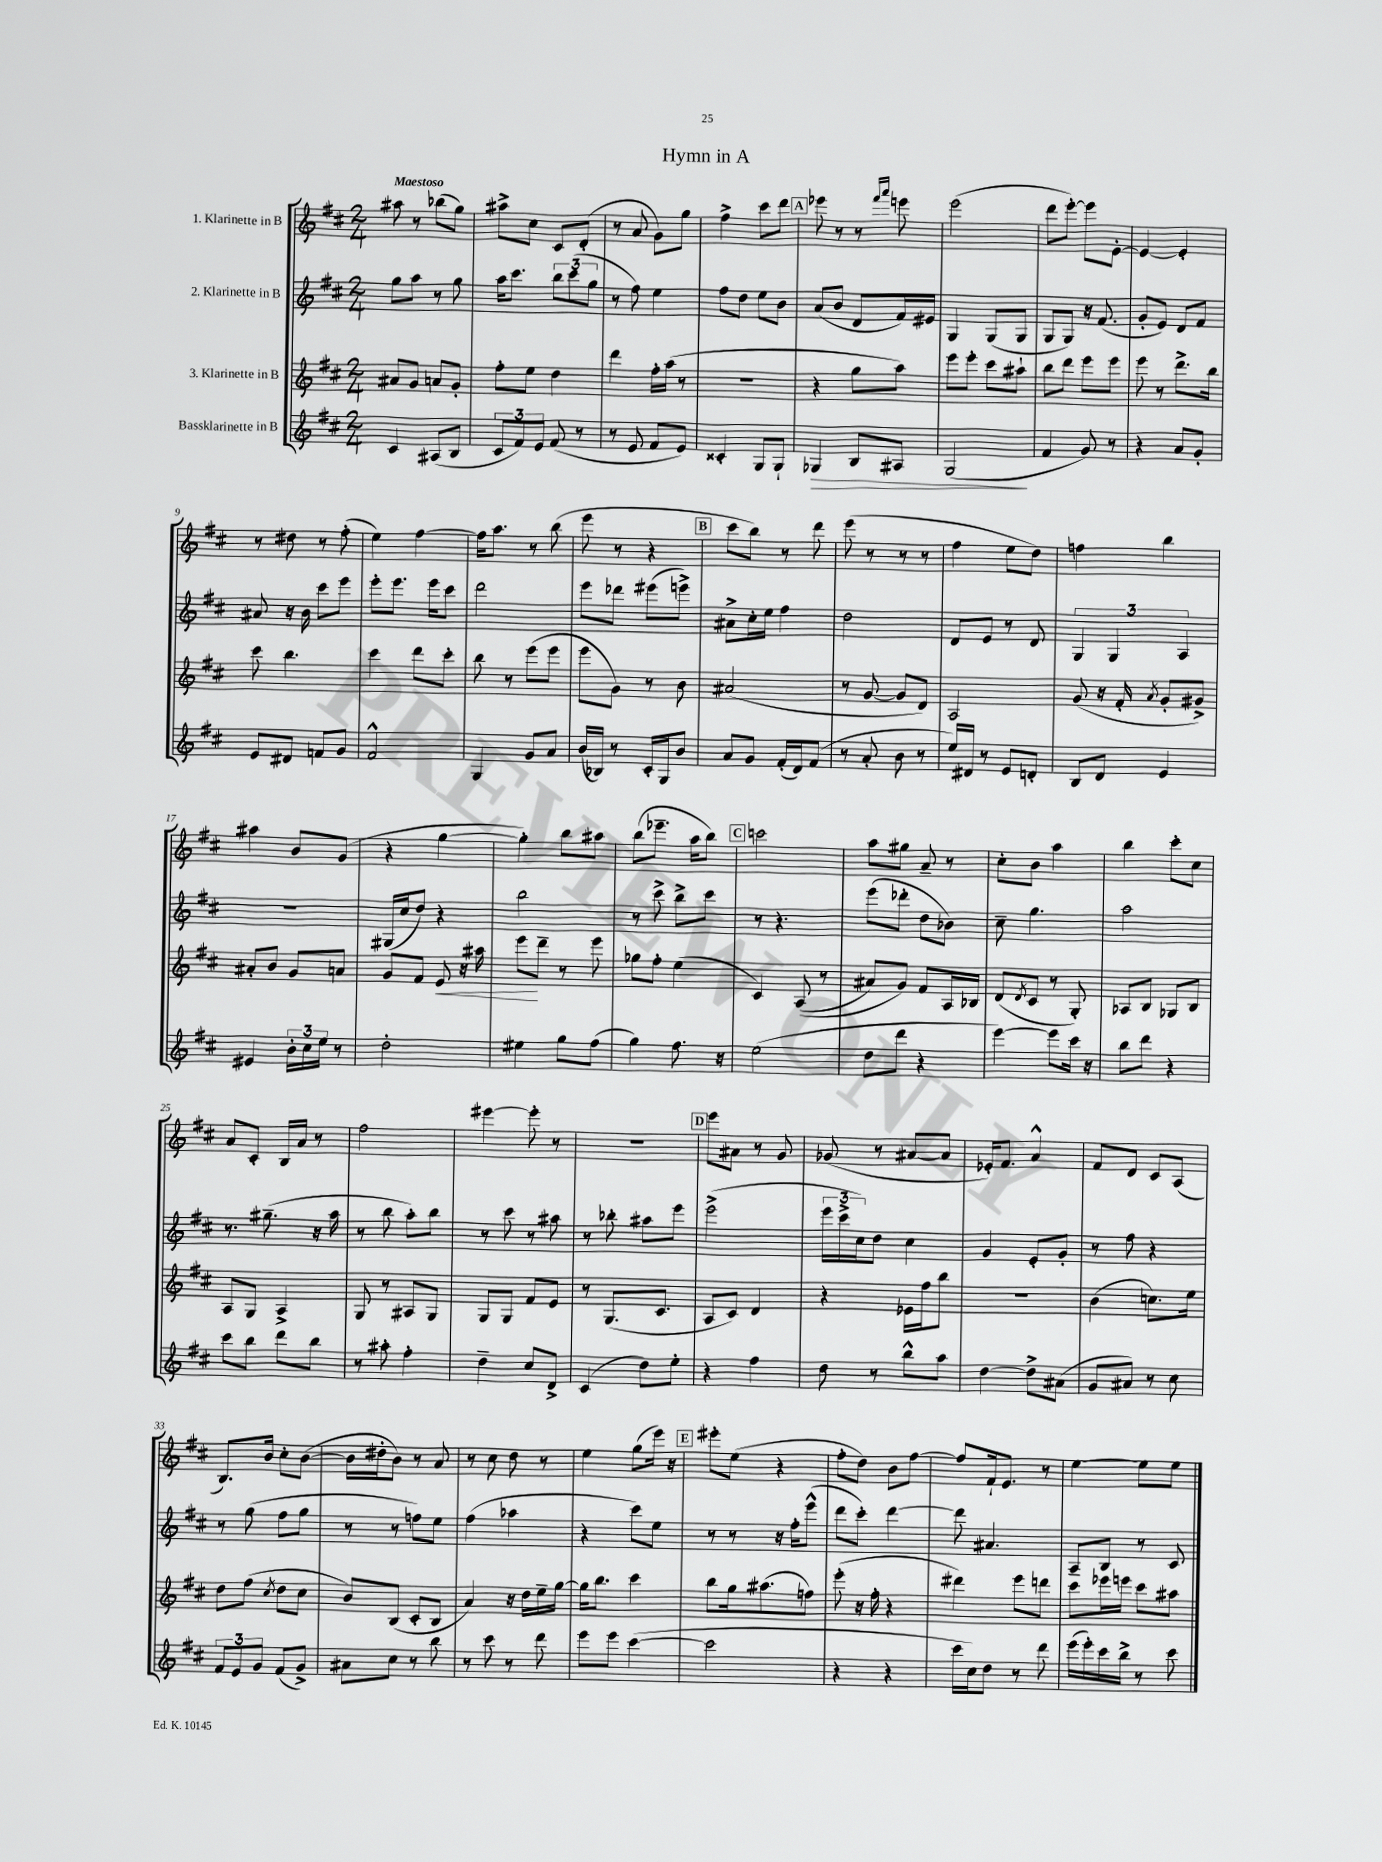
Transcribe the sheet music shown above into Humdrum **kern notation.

**kern	**dynam	**kern	**dynam	**kern	**kern
*part4	*part4	*part3	*part3	*part2	*part1
*staff4	*staff4	*staff3	*staff3	*staff2	*staff1
*I"Bassklarinette in B	*	*I"3. Klarinette in B	*	*I"2. Klarinette in B	*I"1. Klarinette in B
*clefG2	*	*clefG2	*	*clefG2	*clefG2
*k[f#c#]	*	*k[f#c#]	*	*k[f#c#]	*k[f#c#]
*M2/4	*	*M2/4	*	*M2/4	*M2/4
=1	=1	=1	=1	=1	=1
!	!	!	!	!	!LO:TX:a:B:t=Maestoso
4c#/	.	8a#X/L	.	8gg\L	8aa#X\
.	.	8g/J	.	8aa\J	8r
(8A#X/L	.	8an/L	.	8r	(8bb-X\L
8B/J	.	8g'/J	.	8gg\	8gg\J)
=2	=2	=2	=2	=2	=2
12c#/L	.	8ff#'\L	.	16aa\KL	8aa#X^\L
.	.	.	.	8.ccc#\J	.
12f#/)	.	.	.	.	.
.	.	8ee\J	.	.	8cc#\J
12e/J	.	.	.	.	.
(8f#/	.	4dd\	.	12bb\L	8c#/L
.	.	.	.	(12ccc#\	.
8r	.	.	.	.	(8d'/J
.	.	.	.	12gg\J	.
=3	=3	=3	=3	=3	=3
8r	.	4ddd\	.	8r	8r
8e/	.	.	.	8ff#\)	8a/
8f#/L	.	16ff#'\LL	.	4ee\	8g\L)
.	.	(16aa\JJ	.	.	.
8e/J)	.	8r	.	.	8gg\J
=4	=4	=4	=4	=4	=4
4c##X'/	.	2r	.	8ff#\L	4ff#^\
.	.	.	.	8dd\J	.
8G/L	.	.	.	8ee\L	8ccc#\L
8G`/J	.	.	.	8b\J	8ddd\J
!!LO:REH:place=s1:t=A
=5	=5	=5	=5	=5	=5
!	!LO:HP:b	!	!	!	!
4G-X/	>	4r	.	(8a/L	8eee-X\
.	.	.	.	8b/J	8r
8B/L	.	8gg\L	.	8d/L	8r
.	.	.	.	.	16qqfff#/LL
.	.	.	.	.	16qqaaa/JJ
8A#X/J	.	8aa\J)	.	16f#/L)	8eeen\
.	.	.	.	16e#X/JJ	.
=6	=6	=6	=6	=6	=6
(2G/	.	8eee\L	.	4G/	(2eee\
.	.	8eee'\J	.	.	.
.	.	8ccc#\L	.	(8G/L	.
.	.	8aa#X`\J	.	8G/J	.
.	]	.	.	.	.
=7	=7	=7	=7	=7	=7
4f#/	.	8bb\L	.	8G/L	8ddd\L
.	.	8ddd\J	.	8G/J)	[8eee'\J)
8g/)	.	8eee\L	.	16r	8eee\L]
.	.	.	.	(8.f#/	.
8r	.	8eee\J	.	.	[8e'\J
=8	=8	=8	=8	=8	=8
4r	.	8eee\	.	8g'/L	4e/_
.	.	8r	.	8e/J)	.
8a/L	.	8.ddd^\L	.	8d/L	4e'/]
8g'/J	.	.	.	8f#/J	.
.	.	16bb\Jk	.	.	.
!!LO:LB:g=z
=9	=9	=9	=9	=9	=9
8e/L	.	8ccc#\	.	8a#X/	8r
8d#X/J	.	4.bb\	.	16r	8dd#X\
.	.	.	.	16b\	.
8fn/L	.	.	.	8ccc#\L	8r
8g/J	.	.	.	8eee\J	(8ff#'\
=10	=10	=10	=10	=10	=10
2f#^^/	.	4ccc#\	.	8eee'\L	4ee\)
.	.	.	.	8.eee\J	.
.	.	8ddd\L	.	.	[4ff#\
.	.	.	.	16eee\KL	.
.	.	8ccc#'\J	.	8ccc#\J	.
=11	=11	=11	=11	=11	=11
4G/	.	8bb\	.	2ddd\	16ff#\KL]
.	.	.	.	.	8.aa\J
.	.	8r	.	.	.
8g/L	.	(8eee\L	.	.	8r
8a/J	.	8eee\J	.	.	(8bb\
=12	=12	=12	=12	=12	=12
(16b/LL	.	8eee\L	.	8eee\L	8eee\
16B-X/JJ)	.	.	.	.	.
8r	.	8g\J)	.	8ddd-X\J	8r
16c#'/LL	.	8r	.	(8eee#X\L	4r
16G/J	.	.	.	.	.
8b/J	.	8b\	.	8eeen^\J)	.
!!LO:REH:place=s1:t=B
=13	=13	=13	=13	=13	=13
8a/L	.	(2a#X/	.	8a#X^\L	8ccc#\L
8g/J	.	.	.	16cc#'\L	8bb\J)
.	.	.	.	16ee\JJ	.
(16f#'/LL	.	.	.	4ff#\	8r
16d/J)	.	.	.	.	.
(8f#/J	.	.	.	.	8ddd\
=14	=14	=14	=14	=14	=14
8r	.	8r	.	2dd\	(8eee\
8a'/	.	[8g/	.	.	8r
8b\	.	8g/L]	.	.	8r
8r	.	8d/J)	.	.	8r
=15	=15	=15	=15	=15	=15
16ee/LL)	.	2A/	.	8d/L	4ff#\
16d#X/JJ	.	.	.	.	.
8r	.	.	.	8e/J	.
8e/L	.	.	.	8r	8ee\L
8dn'/J	.	.	.	8d/	8dd\J)
=16	=16	=16	=16	=16	=16
8B/L	.	(8g/	.	6G/	4ffn\
8d/J	.	16r	.	.	.
.	.	.	.	6G/	.
.	.	16f#'/	.	.	.
.	.	8qa/	.	.	.
4e/	.	8g'/L	.	.	4bb\
.	.	.	.	6A/	.
.	.	8g#X^/J)	.	.	.
!!LO:LB:g=z
=17	=17	=17	=17	=17	=17
4e#X/	.	8a#X'/L	.	2r	4aa#X\
.	.	8b/J	.	.	.
24b'\LL	.	8g/L	.	.	8b/L
24cc#\	.	.	.	.	.
24ee\JJ	.	.	.	.	.
8r	.	8an/J	.	.	(8g/J
=18	=18	=18	=18	=18	=18
2dd'\	.	8g/L	.	(16G#X/LL	4r
.	.	.	.	16cc#/J	.
.	.	8f#/J	.	8dd/J)	.
!	!	!	!LO:HP:b	!	!
.	.	8e/	<	4r	[4gg\
.	.	16r	.	.	.
.	.	16aa#X\	.	.	.
=19	=19	=19	=19	=19	=19
4ee#X\	.	8eee\L	.	2bb\	4gg'\])
.	.	8ddd~\J	[	.	.
8gg\L	.	8r	.	.	8bb\L
(8ff#\J	.	8eee\	.	.	8aa#X\J
=20	=20	=20	=20	=20	=20
4gg\)	.	8gg-X\L	.	8r	(8bb\L
.	.	8ff#'\J	.	8ccc#^\	8.eee-X~\J
8.ff#\	.	(4ee\	.	8bb^\L	.
.	.	.	.	.	16aa\KL
.	.	.	.	8ccc#\J	8bb\J)
16r	.	.	.	.	.
!!LO:REH:place=s1:t=C
=21	=21	=21	=21	=21	=21
(2ee\	.	4c#/)	.	8r	2cccn\
.	.	.	.	4.r	.
.	.	((8A/	.	.	.
.	.	8r	.	.	.
=22	=22	=22	=22	=22	=22
8dd\L	.	8a#X/L)	.	(8eee\L	8aa\L
8ddd\J	.	8g/J)	.	8ddd-X'\J	8gg#X\J
4r	.	8f#/L	.	8dd\L	8a~/
.	.	16A/L	.	8b-X\J)	8r
.	.	16B-X/JJ	.	.	.
=23	=23	=23	=23	=23	=23
[4eee\)	.	(8d/L	.	8cc#~\	8cc#'\L
.	.	8qd/	.	.	.
.	.	8c#/J	.	4.gg\	8b\J
8eee\L]	.	8r	.	.	4aa\
16ccc#\Jk	.	8G'/)	.	.	.
16r	.	.	.	.	.
=24	=24	=24	=24	=24	=24
8bb\L	.	8A-X/L	.	2aa\	4bb\
8ddd\J	.	8B/J	.	.	.
4r	.	8G-X/L	.	.	8ccc#'\L
.	.	8B/J	.	.	8cc#\J
!!LO:LB:g=z
=25	=25	=25	=25	=25	=25
8ccc#\L	.	8A/L	.	8.r	8a/L
8bb\J	.	8G/J	.	.	8c#'/J
.	.	.	.	(8.gg#X~\	.
8ddd\L	.	4A^/	.	.	16B/LL
.	.	.	.	.	16a/JJ
8bb\J	.	.	.	16r	8r
.	.	.	.	16aa\	.
=26	=26	=26	=26	=26	=26
8r	.	8G/	.	8r	2ff#\
8aa#X'\	.	8r	.	8bb\	.
4ff#'\	.	8A#X/L	.	8aa'\L)	.
.	.	8G/J	.	8bb\J	.
=27	=27	=27	=27	=27	=27
4dd~\	.	8G/L	.	8r	[4eee#X\
.	.	8G/J	.	8ccc#\	.
8cc#/L	.	8f#/L	.	8r	8eee#'\]
8d^/J	.	8e/J	.	8aa#X\	8r
=28	=28	=28	=28	=28	=28
(4c#/	.	8r	.	8r	2r
.	.	(8.G/L	.	8bb-X'\	.
8dd\L)	.	.	.	8aa#X\L	.
.	.	8.c#/J	.	.	.
8ee'\J	.	.	.	8eee\J	.
!!LO:REH:place=s1:t=D
=29	=29	=29	=29	=29	=29
4r	.	8A/L	.	(2eee^\	8eee\L
.	.	8c#/J)	.	.	8a#X\J
4ff#\	.	4d/	.	.	8r
.	.	.	.	.	8g/
=30	=30	=30	=30	=30	=30
8dd\	.	4r	.	24eee\LL	(8g-X/
.	.	.	.	24ccc#^\	.
.	.	.	.	24cc#\J)	.
8r	.	.	.	8dd\J	8r
8bb^^\L	.	16e-X\LL	.	4cc#\	[8a#X/L
.	.	16ff#\J	.	.	.
8aa\J	.	8bb\J	.	.	8a#/J]
=31	=31	=31	=31	=31	=31
[4dd\	.	2r	.	4g/	16e-X'/KL)
.	.	.	.	.	8.f#/J
8dd^\L]	.	.	.	8e'/L	4a^^/
(8a#X\J	.	.	.	8g'/J	.
=32	=32	=32	=32	=32	=32
8g/L	.	(4b\	.	8r	8f#/L
8a#X/J)	.	.	.	8ff#\	8d/J
8r	.	8.ccn\L)	.	4r	8c#/L
8cc#\	.	.	.	.	(8A/J
.	.	16ee\Jk	.	.	.
!!LO:LB:g=z
=33	=33	=33	=33	=33	=33
12f#/L	.	8dd\L	.	8r	8.B/L)
12e/	.	.	.	.	.
.	.	(8ff#\J	.	(8gg\	.
12g/J	.	.	.	.	.
.	.	.	.	.	16b/Jk
.	.	8qcc#/	.	.	.
(8f#/L	.	8dd\L	.	8ff#\L	8cc#'\L
8g^/J)	.	8cc#\J	.	8gg\J	([8b\J
=34	=34	=34	=34	=34	=34
8a#X\L	.	8b/L)	.	8r	16b\LL]
.	.	.	.	.	16dd#X'\J
8cc#\J	.	(8B/J	.	8r	8b\J)
8r	.	8c#'/L	.	8ffn\L)	8r
8bb\	.	8B/J	.	8ee\J	8a/
=35	=35	=35	=35	=35	=35
8r	.	4a/)	.	(4ff#\	8r
8ccc#\	.	.	.	.	8cc#\
8r	.	16r	.	4aa-X\	8dd\
.	.	16dd\LL	.	.	.
8ddd\	.	16ee~\	.	.	8r
.	.	[16gg\JJ	.	.	.
=36	=36	=36	=36	=36	=36
8eee\L	.	16gg\KL]	.	4r	4ee\
.	.	8.bb\J	.	.	.
8eee\J	.	.	.	.	.
([4ccc#\	.	4ccc#\	.	8ccc#\L)	(8gg\L
.	.	.	.	8ee\J	16eee\Jk)
.	.	.	.	.	16r
!!LO:REH:place=s1:t=E
=37	=37	=37	=37	=37	=37
2ccc#\]	.	8bb\L	.	8r	8eee#X'\L
.	.	16gg\k	.	8r	(8ee\J
.	.	(8.aa#X\	.	.	.
.	.	.	.	16r	4r
.	.	.	.	16ff#'\KL	.
.	.	8ffn\J)	.	(8eee^^\J	.
=38	=38	=38	=38	=38	=38
4r	.	(8eee'\	.	8ddd\L	8ff#'\L
.	.	16r	.	8ccc#'\J)	8dd\J)
.	.	16ff#'\	.	.	.
4r	.	4r	.	[4ddd\	8b\L
.	.	.	.	.	[8ff#\J
=39	=39	=39	=39	=39	=39
16ccc#\LL	.	4ddd#X\)	.	8ddd\]	8ff#/L]
16cc#\J)	.	.	.	.	.
8dd\J	.	.	.	4.a#X/	16f#`/k
.	.	.	.	.	8.e/J
8r	.	8eee\L	.	.	.
8ddd\	.	8dddn\J	.	.	8r
=40	=40	=40	=40	=40	=40
(16eee\LL	.	8ccc#\L	.	8A~/L	[4ee\
16eee'\)	.	.	.	.	.
16ccc#\	.	16eee-X\L	.	8B/J	.
16bb^\JJ	.	16eeen\JJ	.	.	.
8r	.	8ccc#\L	.	8r	8ee\L]
8ccc#\	.	8aa#X\J	.	8c#/	8ee\J
==	==	==	==	==	==
*-	*-	*-	*-	*-	*-
